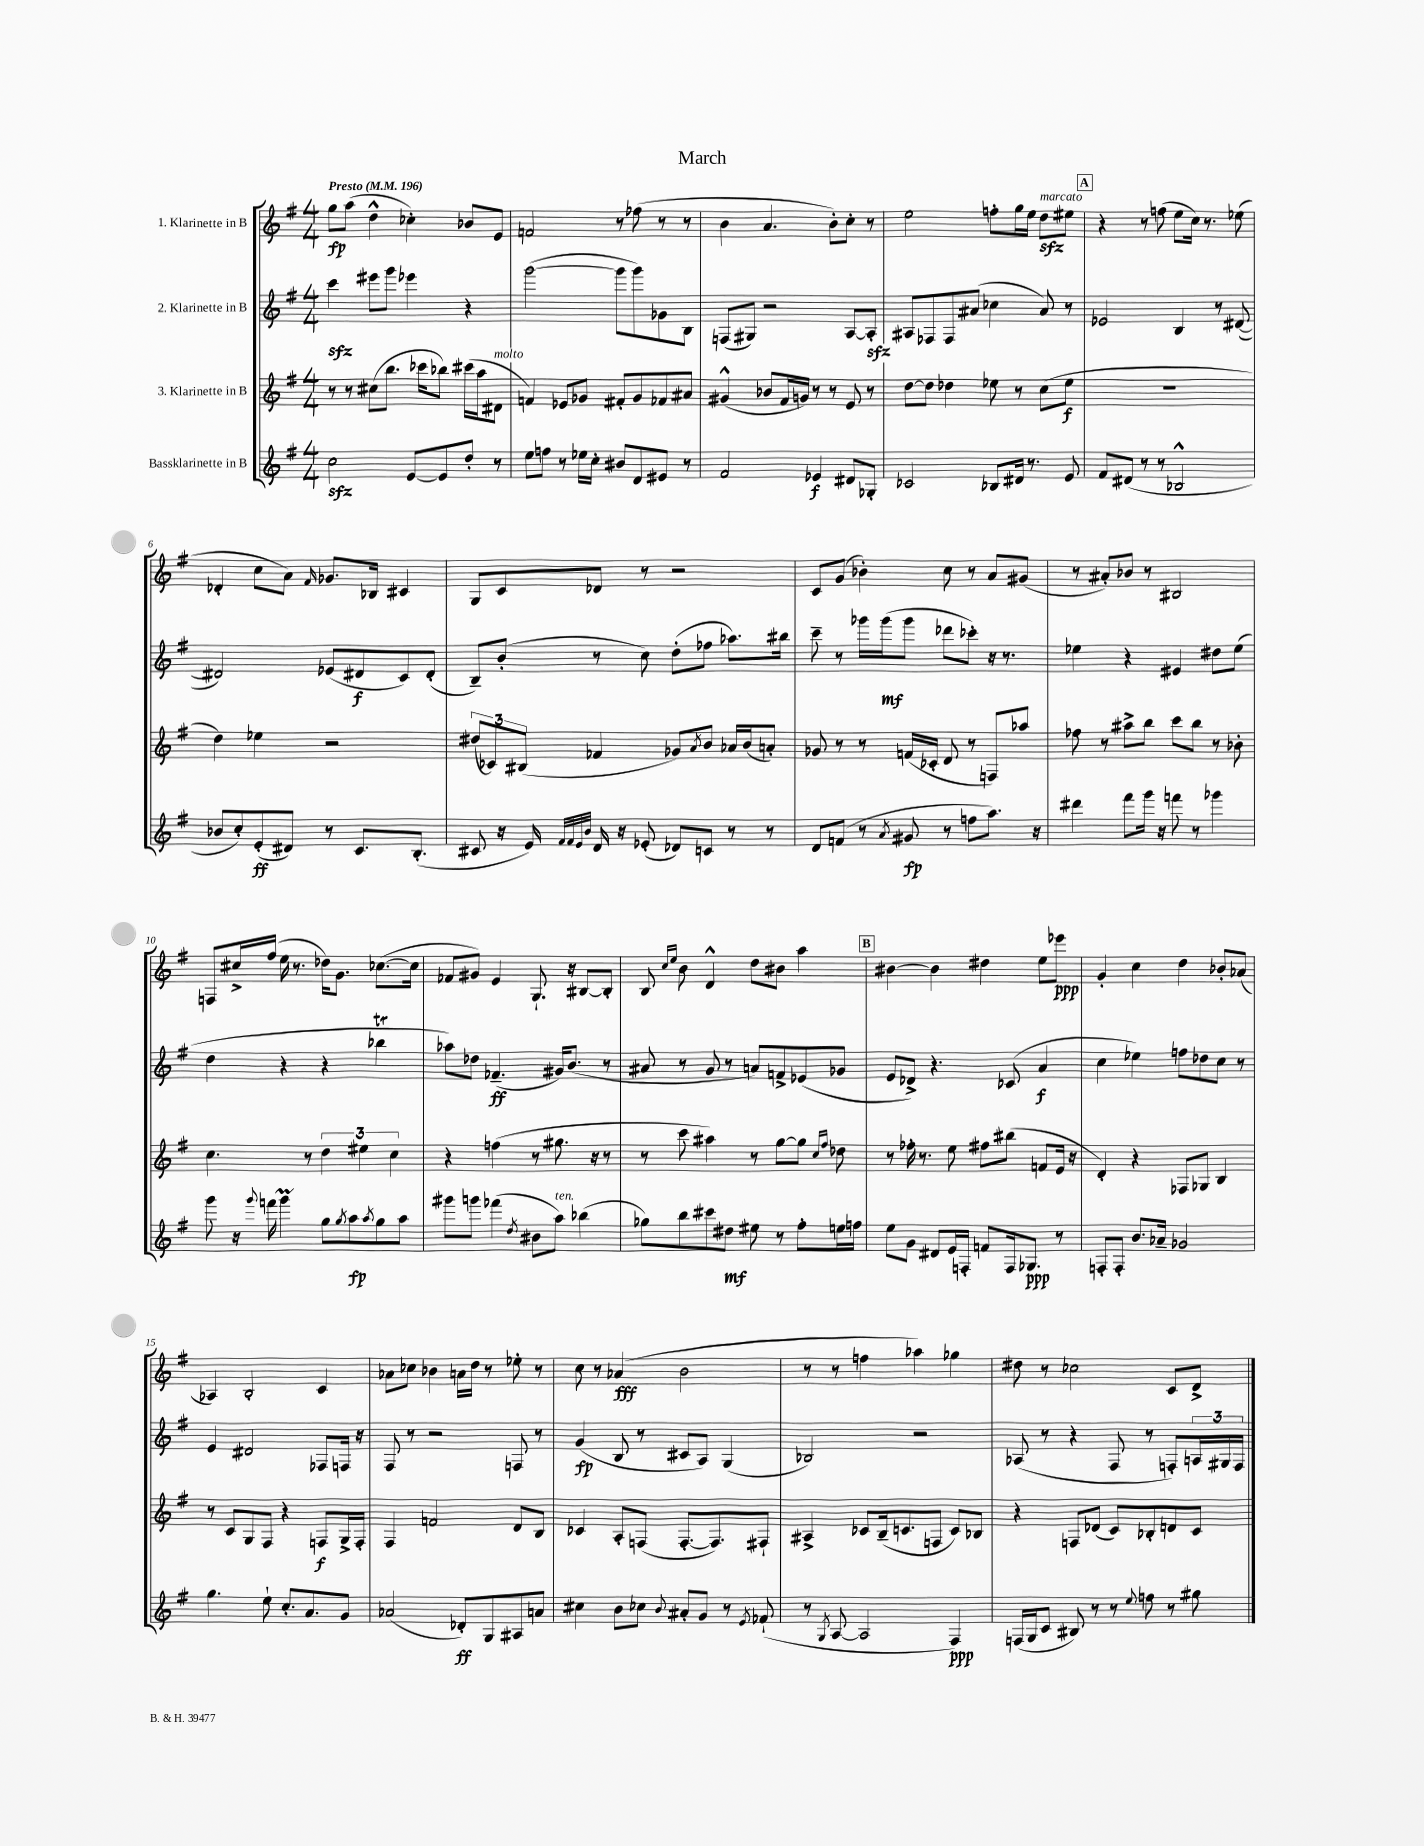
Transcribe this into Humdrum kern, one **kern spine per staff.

**kern	**dynam	**kern	**dynam	**kern	**dynam	**kern	**dynam
*part4	*part4	*part3	*part3	*part2	*part2	*part1	*part1
*staff4	*staff4	*staff3	*staff3	*staff2	*staff2	*staff1	*staff1
*I"Bassklarinette in B	*	*I"3. Klarinette in B	*	*I"2. Klarinette in B	*	*I"1. Klarinette in B	*
*clefG2	*	*clefG2	*	*clefG2	*	*clefG2	*
*k[f#]	*	*k[f#]	*	*k[f#]	*	*k[f#]	*
*M4/4	*	*M4/4	*	*M4/4	*	*M4/4	*
*MM196	*	*MM196	*	*MM196	*	*MM196	*
=1	=1	=1	=1	=1	=1	=1	=1
!	!	!	!	!	!	!LO:TX:a:B:t=Presto	!
2cczz\	.	8r	.	4ccczz\	.	8gg\L	fp
.	.	8r	.	.	.	(8aa\J	.
.	.	(8cc#X\L	.	8eee#X\L	.	4dd^^\	.
.	.	8.bb\J	.	8ggg\J	.	.	.
[8e/L	.	.	.	4eee-X\	.	4cc-X'\)	.
.	.	16ccc-X\KL	.	.	.	.	.
8e/]	.	8bb-X\J)	.	.	.	.	.
8dd'/J	.	(16ccc#X\LL	.	4r	.	8b-X/L	.
.	.	16aa\J	.	.	.	.	.
!	!	!LO:TX:a:i:t=molto	!	!	!	!	!
8r	.	8d#X\J	.	.	.	8e/J	.
=2	=2	=2	=2	=2	=2	=2	=2
8ee\L	.	4fn/)	.	([2ggg\	.	2fn/	.
8ffn\J	.	.	.	.	.	.	.
8r	.	8e-X/L	.	.	.	.	.
16ee-X\LL	.	8g-X/J	.	.	.	.	.
16cc'\JJ	.	.	.	.	.	.	.
8b#X/L	.	8f#X'/L	.	8ggg\L]	.	8r	.
8d/	.	8g-/	.	8ggg\)	.	(8ff-X\	.
8e#X/J	.	8f-X/	.	8g-X\	.	8r	.
8r	.	8a#X/J	.	8B\J	.	8r	.
=3	=3	=3	=3	=3	=3	=3	=3
2f#/	.	(4g#X^^/	.	(8Fn/L	.	4b\	.
.	.	.	.	8G#X/J)	.	.	.
.	.	8b-X/L	.	2r	.	4.a/	.
.	.	16f#/L	.	.	.	.	.
.	.	16gn/JJ)	.	.	.	.	.
4e-X/	f	8r	.	.	.	.	.
.	.	8r	.	.	.	8b'\L)	.
8d#X/L	.	8e/	.	[8A/L	.	8cc'\J	.
8G-X'/J	.	8r	.	8Azz'/J]	.	8r	.
=4	=4	=4	=4	=4	=4	=4	=4
2c-X/	.	[8dd\L	.	8A#X/L	.	2ee\	.
.	.	8dd\J]	.	8F-X/	.	.	.
.	.	4dd-X\	.	8F-/	.	.	.
.	.	.	.	(8a#X/J	.	.	.
8B-X/L	.	8ee-X\	.	4cc-X\	.	8ffn'\L	.
16d#X/Jk	.	8r	.	.	.	16gg\L	.
8.r	.	.	.	.	.	16ee\JJ	.
!	!	!	!	!	!	!LO:TX:a:i:t=marcato	!
.	.	(8cc\L	.	8a#/)	.	8ddzz\L	.
8e/	.	8ee-\J	f	8r	.	8ee#X\J	.
!!LO:REH:place=s1:t=A
=5	=5	=5	=5	=5	=5	=5	=5
8f#/L	.	1r	.	2e-X/	.	4r	.
(8d#X/J	.	.	.	.	.	.	.
8r	.	.	.	.	.	8r	.
8r	.	.	.	.	.	(8ffn\	.
2B-X^^/	.	.	.	4B/	.	8ee\L	.
.	.	.	.	.	.	16cc\Jk)	.
.	.	.	.	.	.	8.r	.
.	.	.	.	8r	.	.	.
.	.	.	.	([8d#X/	.	(8ee-X\	.
!!LO:LB:g=z
=6	=6	=6	=6	=6	=6	=6	=6
8b-X/L	.	4dd\)	.	2d#X/])	.	4d-X'/	.
8cc'/)	.	.	.	.	.	.	.
(8e'/	ff	4ee-X\	.	.	.	8cc\L	.
8d#X/J)	.	.	.	.	.	8a\J)	.
.	.	.	.	.	.	16qqf#/	.
8r	.	2r	.	(8e-X/L	.	8.g-X/L	.
8.c/L	.	.	.	8d#X/	f	.	.
.	.	.	.	.	.	16B-X/Jk	.
.	.	.	.	8c/)	.	4c#X/	.
(8.B'/J	.	.	.	.	.	.	.
.	.	.	.	(8d#'/J	.	.	.
=7	=7	=7	=7	=7	=7	=7	=7
8c#X/	.	(12dd#X/L	.	8B~/L)	.	8G/L	.
.	.	12c-X/)	.	.	.	.	.
16r	.	.	.	(8b'/J	.	8c/	.
.	.	(12B#X/J	.	.	.	.	.
16e/)	.	.	.	.	.	.	.
32qqf#/LLL	.	.	.	.	.	.	.
32qqf#/	.	.	.	.	.	.	.
32qqe/	.	.	.	.	.	.	.
32qqb/JJJ	.	.	.	.	.	.	.
16d/	.	4f-X/	.	8r	.	8d-X/J	.
16r	.	.	.	.	.	.	.
(8e-X'/	.	.	.	8cc\)	.	8r	.
8d-X/L)	.	8g-X/L)	.	(8dd'\L	.	2r	.
.	.	8qa/	.	.	.	.	.
8cn/J	.	8b/J	.	8ff-X\J	.	.	.
8r	.	16a-X/LL	.	8.aa-X\L)	.	.	.
.	.	(16b/J	.	.	.	.	.
8r	.	8an'/J)	.	.	.	.	.
.	.	.	.	16bb#X\Jk	.	.	.
=8	=8	=8	=8	=8	=8	=8	=8
8d/L	.	8g-X/	.	8ccc~\	.	8c/L	.
(8fn/J	.	8r	.	8r	.	(8g/J	.
8r	.	8r	.	16ggg-X\LL	.	4b-X'\)	.
.	.	.	.	(16ggg-\J	mf	.	.
8qa/	.	.	.	.	.	.	.
8g#X/	fp	(16fn/LL	.	8ggg-\J	.	.	.
.	.	16c-X'/JJ	.	.	.	.	.
8r	.	8d/	.	8ddd-X\L	.	8cc\	.
8ffn\L	.	8r	.	8ccc-X'\J)	.	8r	.
8.aa\J)	.	8Fn/L)	.	16r	.	8a/L	.
.	.	.	.	8.r	.	.	.
.	.	8aa-X/J	.	.	.	(8g#X/J	.
16r	.	.	.	.	.	.	.
=9	=9	=9	=9	=9	=9	=9	=9
4ddd#X\	.	8ff-X\	.	4ee-X\	.	8r	.
.	.	8r	.	.	.	8a#X'/L)	.
8fff#\L	.	8aa#X^\L	.	4r	.	8b-X/J	.
16ggg\Jk	.	8bb\J	.	.	.	8r	.
16r	.	.	.	.	.	.	.
8fffn\	.	8ccc\L	.	4e#X/	.	2B#X/	.
8r	.	8bb\J	.	.	.	.	.
4ggg-X\	.	8r	.	8dd#X\L	.	.	.
.	.	8b-X'\	.	(8ee-\J	.	.	.
!!LO:LB:g=z
=10	=10	=10	=10	=10	=10	=10	=10
8ggg\	.	4.cc\	.	4dd\	.	8Fn/L	.
16r	.	.	.	.	.	16cc#X^/L	.
8qqggg/	.	.	.	.	.	.	.
16fffn\	.	.	.	.	.	(16ff#/JJ	.
4gggM\	.	.	.	4r	.	16ee\	.
.	.	.	.	.	.	8.r	.
.	.	8r	.	.	.	.	.
8gg\L	.	6dd\	.	4r	.	16dd-X\KL)	.
.	.	.	.	.	.	8.g\J	.
8qgg/	.	.	.	.	.	.	.
8aa\	fp	.	.	.	.	.	.
.	.	6ee#X\	.	.	.	.	.
8qaa/	.	.	.	.	.	.	.
8gg\	.	.	.	4bb-XT\	.	([8.cc-X\L	.
.	.	6cc\	.	.	.	.	.
8aa\J	.	.	.	.	.	.	.
.	.	.	.	.	.	16cc-\Jk]	.
=11	=11	=11	=11	=11	=11	=11	=11
8ggg#X\L	.	4r	.	8aa-X\L)	.	8f-X/L	.
8gggn\J	.	.	.	8dd-X\J	.	8g#X/J)	.
(4fff-X\	.	(4ffn\	.	(4.f-X~/	ff	4e/	.
8qdd/	.	.	.	.	.	.	.
8b#X\L	.	8r	.	.	.	8.G`/	.
!LO:TX:a:i:t=ten.	!	!	!	!	!	!	!
8aa\J)	.	8.gg#X\	.	16g#X/KL)	.	.	.
.	.	.	.	(8.b/J	.	16r	.
(4bb-X\	.	.	.	.	.	[8B#X/L	.
.	.	16r	.	.	.	.	.
.	.	8r	.	8r	.	8B#'/J]	.
=12	=12	=12	=12	=12	=12	=12	=12
8gg-X\L)	.	8r	.	8a#X/	.	8B/	.
.	.	.	.	.	.	16qqcc/LL	.
.	.	.	.	.	.	16qqee/JJ	.
8bb\	.	8ccc\	.	8r	.	8b\	.
8ccc#X\	.	4aa#X\)	.	8g/	.	4d^^/	.
8dd#X\J	mf	.	.	8r	.	.	.
8ee#X\	.	8r	.	8an/L)	.	8dd\L	.
8r	.	[8gg\L	.	8fn^/	.	8b#X\J	.
8ff#'\L	.	8gg\J]	.	(8e-X/	.	4aa\	.
.	.	16qqcc/LL	.	.	.	.	.
.	.	16qqff#/JJ	.	.	.	.	.
16een\L	.	8dd-X\	.	8g-X/J	.	.	.
16ffn\JJ	.	.	.	.	.	.	.
!!LO:REH:place=s1:t=B
=13	=13	=13	=13	=13	=13	=13	=13
8ee\L	.	8r	.	8e/L	.	[4b#X\	.
8g\J	.	16ff-X'\	.	8d-X^/J)	.	.	.
.	.	8.r	.	.	.	.	.
8d#X/L	.	.	.	4.r	.	4b#\]	.
16e/L	.	8ee\	.	.	.	.	.
16Fn'/JJ	.	.	.	.	.	.	.
8fn/L	.	8ff#X\L	.	.	.	4dd#X\	.
16F/k	.	(8bb#X\J	.	(8c-X/	.	.	.
8.G-X/J	ppp	.	.	.	.	.	.
.	.	8fn/L	.	4a/	f	8ee\L	.
8r	.	16e/Jk	.	.	.	8eee-X\J	ppp
.	.	16r	.	.	.	.	.
=14	=14	=14	=14	=14	=14	=14	=14
8Fn'/L	.	4d'/)	.	4cc\	.	4g'/	.
8F'/J	.	.	.	.	.	.	.
8.b/L	.	4r	.	4ee-X\)	.	4cc\	.
16a-X~/Jk	.	.	.	.	.	.	.
2g-X/	.	8F-X/L	.	8ffn\L	.	4dd\	.
.	.	8G-X/J	.	8dd-X\	.	.	.
.	.	4B/	.	8cc\J	.	8b-X'/L	.
.	.	.	.	8r	.	(8a-X/J	.
!!LO:LB:g=z
=15	=15	=15	=15	=15	=15	=15	=15
4.gg\	.	8r	.	4e/	.	4A-X/)	.
.	.	8c/L	.	.	.	.	.
.	.	8G/	.	2d#X/	.	2B'/	.
8ee`\	.	8F#/J	.	.	.	.	.
8.cc'/L	.	4r	.	.	.	.	.
8.a/	.	.	.	.	.	.	.
.	.	8Fn/L	f	8F-X/L	.	4c/	.
8g/J	.	16G^/L	.	16Fn/Jk	.	.	.
.	.	16F'/JJ	.	16r	.	.	.
=16	=16	=16	=16	=16	=16	=16	=16
(2a-X/	.	4F#/	.	8F#/	.	8a-X\L	.
.	.	.	.	8r	.	8cc-X\J	.
.	.	2fn/	.	2r	.	4b-X\	.
8d-X'/L)	ff	.	.	.	.	16an\LL	.
.	.	.	.	.	.	16dd\JJ	.
8G/	.	.	.	.	.	8r	.
8A#X/	.	8d/L	.	8Fn/	.	8ee-X'\	.
8an/J	.	8B/J	.	8r	.	8r	.
=17	=17	=17	=17	=17	=17	=17	=17
4cc#X\	.	4c-X/	.	(4g/	fp	8cc\	.
.	.	.	.	.	.	8r	.
8b\L	.	8A'/L	.	8B/	.	(4a-X/	fff
8cc-X\J	.	(8Fn/J	.	8r	.	.	.
8qqb/	.	.	.	.	.	.	.
8a#X'/L	.	[8.F'/L	.	8c#X/L	.	2b\	.
8g/J	.	.	.	8A/J)	.	.	.
.	.	8.F/])	.	.	.	.	.
8r	.	.	.	(4G/	.	.	.
8qe/	.	.	.	.	.	.	.
(8f-X`/	.	8F#X`/J	.	.	.	.	.
=18	=18	=18	=18	=18	=18	=18	=18
8r	.	4A#X^/	.	2B-X/)	.	8r	.
8qG/	.	.	.	.	.	.	.
[8A/	.	.	.	.	.	8r	.
2A/]	.	8c-X/L	.	.	.	4ffn\	.
.	.	(16B~/k	.	.	.	.	.
.	.	8.cn/	.	.	.	.	.
.	.	.	.	2r	.	4aa-X\)	.
.	.	8Fn/J	.	.	.	.	.
4F#/)	ppp	8c/L)	.	.	.	4gg-X\	.
.	.	8B-X/J	.	.	.	.	.
=19	=19	=19	=19	=19	=19	=19	=19
(16Fn/LL	.	4r	.	(8A-X/	.	8dd#X\	.
16G/J	.	.	.	.	.	.	.
8c/J	.	.	.	8r	.	8r	.
8B#X/)	.	8Fn/L	.	4r	.	2cc-X\	.
8r	.	(8d-X/J	.	.	.	.	.
8r	.	8c/L)	.	8F#/	.	.	.
8qqee/	.	.	.	.	.	.	.
8ffn\	.	8B-X'/	.	8r	.	.	.
8r	.	8dn/	.	8Fn'/L)	.	8c/L	.
8gg#X\	.	8c/J	.	24An/L	.	8d^/J	.
.	.	.	.	24G#X/	.	.	.
.	.	.	.	24F/JJ	.	.	.
==	==	==	==	==	==	==	==
*-	*-	*-	*-	*-	*-	*-	*-
